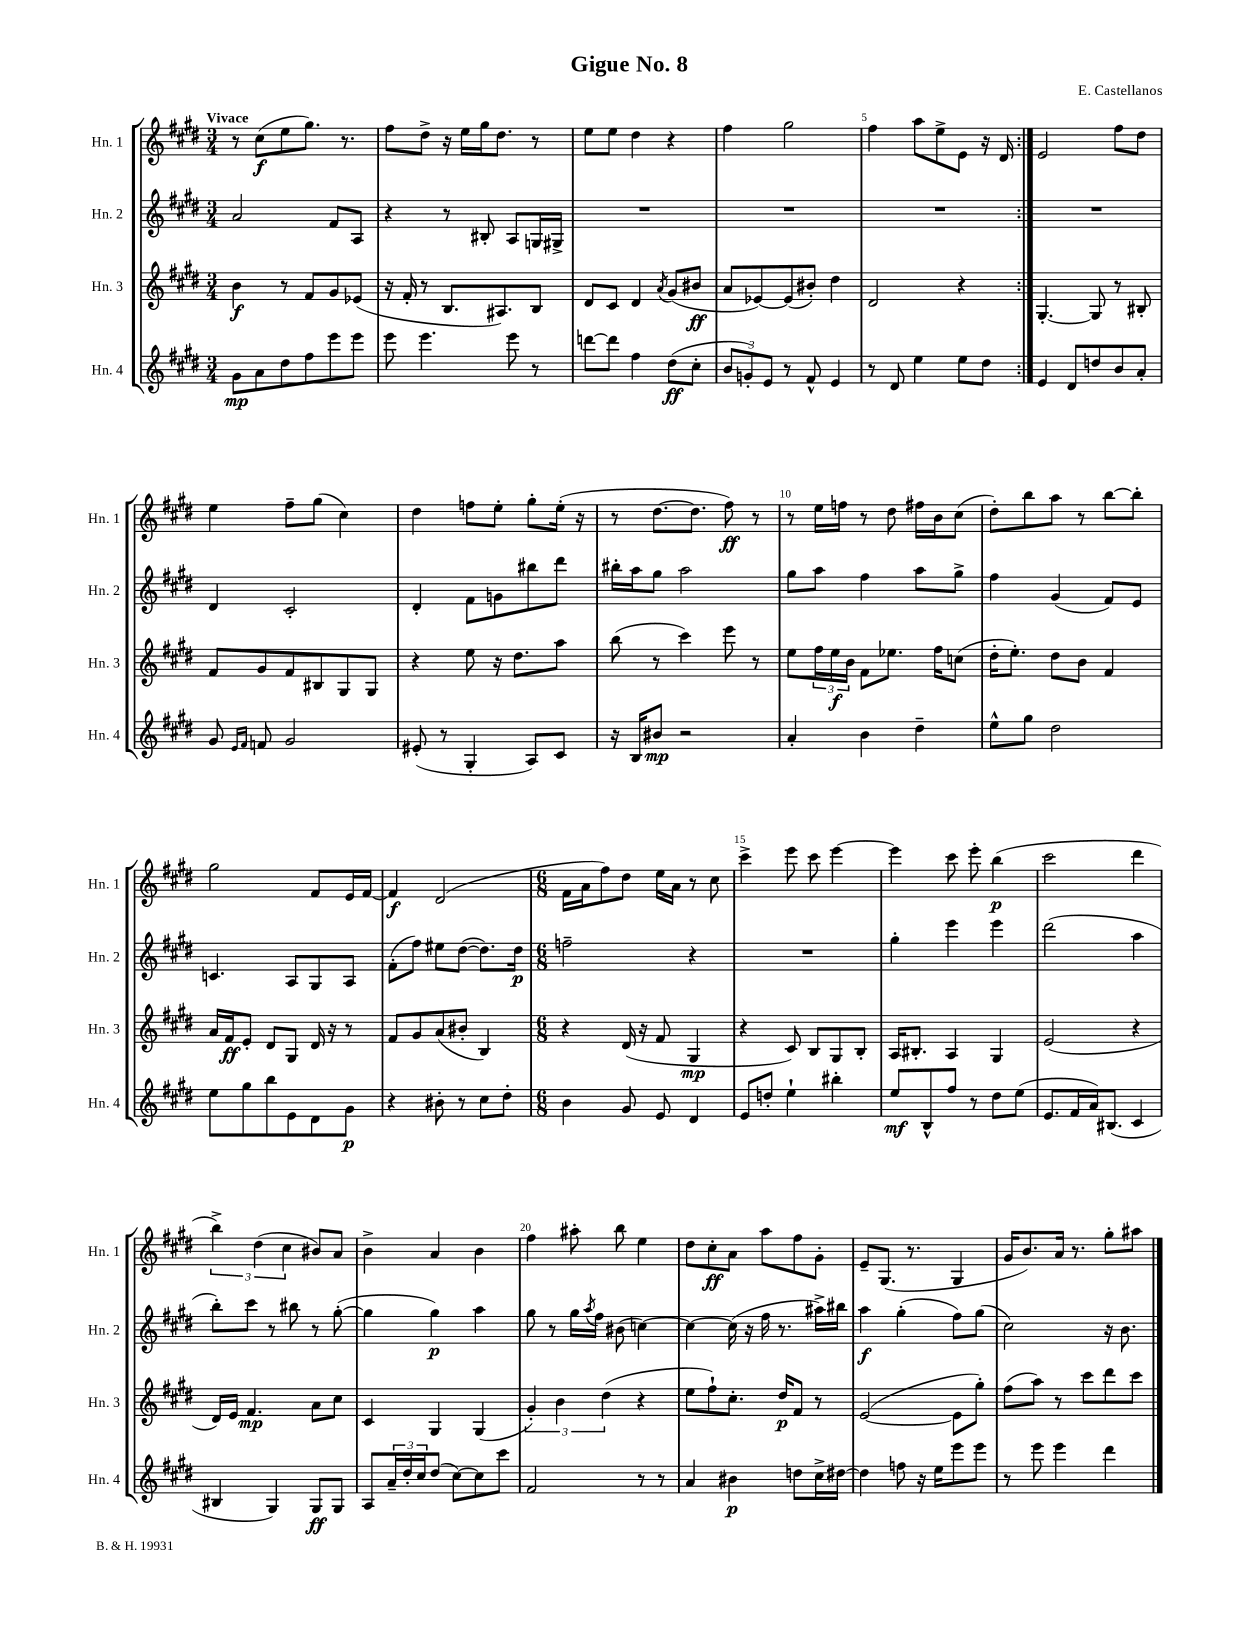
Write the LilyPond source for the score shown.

\header { title = "Gigue No. 8" composer = "E. Castellanos" }
<<
\new StaffGroup <<
\new Staff = "s0" \with { instrumentName = "Hn. 1" shortInstrumentName = "Hn. 1" } {
    \clef treble \key e \major \numericTimeSignature \time 3/4 \tempo "Vivace"
    \repeat volta 2 { r8 cis''8\f( e''8 gis''8.) r8. |
    fis''8 dis''8-> r16 e''16 gis''16 dis''8. r8 |
    e''8 e''8 dis''4 r4 |
    fis''4 gis''2 |
    fis''4 a''8 e''8-> e'8 r16 dis'16 | }
    e'2 fis''8 dis''8 |
    e''4 fis''8-- gis''8( cis''4) |
    dis''4 f''8 e''8-. gis''8-. e''16-.( r16 |
    r8 dis''8.~ dis''8. fis''8\ff) r8 |
    r8 e''16 f''16 r8 dis''8 fis''16 b'16 cis''8( |
    dis''8-.) b''8 a''8 r8 b''8~ b''8-. |
    gis''2 fis'8 e'16 fis'16~ |
    fis'4\f dis'2( |
    \numericTimeSignature \time 6/8 fis'16 a'16 fis''8) dis''8 e''16 a'16 r8 cis''8 |
    cis'''4-> e'''8 cis'''8 e'''4~ |
    e'''4 cis'''8 e'''8-. b''4\p( |
    cis'''2 dis'''4 |
    \tuplet 3/2 { b''4->) dis''4( cis''4 } bis'8) a'8 |
    b'4-> a'4 b'4 |
    fis''4 ais''8-. b''8 e''4 |
    dis''8 cis''8-.\ff a'8 a''8 fis''8 gis'8-. |
    e'8-- gis8.( r8. gis4 |
    gis'16 b'8.) a'16 r8. gis''8-. ais''8 \bar "|." |
}
\new Staff = "s1" \with { instrumentName = "Hn. 2" shortInstrumentName = "Hn. 2" } {
    \clef treble \key e \major \numericTimeSignature \time 3/4
    \repeat volta 2 { a'2 fis'8 a8 |
    r4 r8 bis8-. a8 g16 gis16-> |
    R2. |
    R2. |
    R2. | }
    R2. |
    dis'4 cis'2-. |
    dis'4-. fis'8 g'8 bis''8 dis'''8 |
    bis''16-. a''16 gis''8 a''2 |
    gis''8 a''8 fis''4 a''8 gis''8-> |
    fis''4 gis'4( fis'8) e'8 |
    c'4. a8 gis8 a8 |
    fis'8-.( fis''8) eis''8 dis''8~( dis''8.) dis''16\p |
    \numericTimeSignature \time 6/8 f''2-- r4 |
    R2. |
    gis''4-. e'''4 e'''4 |
    dis'''2( a''4 |
    b''8-.) cis'''8 r8 bis''8 r8 gis''8~-.( |
    gis''4 gis''4\p) a''4 |
    gis''8 r8 gis''16 \acciaccatura { a''8 } fis''16 bis'8( c''4~) |
    c''4~ c''16( r16 fis''16 r8. ais''16->) bis''16 |
    a''4\f gis''4-.( fis''8) gis''8( |
    cis''2) r16 b'8. \bar "|." |
}
\new Staff = "s2" \with { instrumentName = "Hn. 3" shortInstrumentName = "Hn. 3" } {
    \clef treble \key e \major \numericTimeSignature \time 3/4
    \repeat volta 2 { b'4\f r8 fis'8 gis'8 ees'8( |
    r16 fis'16-. r8 b8. ais8.) b8 |
    dis'8 cis'8 dis'4 \acciaccatura { a'8 } gis'8( bis'8\ff |
    a'8 ees'8~) ees'8( bis'8-.) dis''4 |
    dis'2 r4 | }
    gis4.~-. gis8 r8 bis8-. |
    fis'8 gis'8 fis'8 bis8 gis8 gis8 |
    r4 e''8 r16 dis''8. a''8 |
    b''8( r8 cis'''4) e'''8 r8 |
    e''8 \tuplet 3/2 { fis''16 e''16\f b'16 } fis'8 ees''8. fis''16 c''8( |
    dis''16-. e''8.-.) dis''8 b'8 fis'4 |
    a'16 fis'16\ff e'8-. dis'8 gis8 dis'16 r16 r8 |
    fis'8 gis'8 a'8( bis'8-. b4) |
    \numericTimeSignature \time 6/8 r4 dis'16( r16 fis'8 gis4\mp |
    r4 cis'8) b8 gis8 b8-. |
    a16 bis8.-. a4 gis4 |
    e'2( r4 |
    dis'16) e'16 fis'4.\mp a'8 cis''8 |
    cis'4 gis4 gis4( |
    \tuplet 3/2 { gis'4-.) b'4 dis''4( } r4 |
    e''8 fis''8-!) cis''8.-. dis''16\p fis'8 r8 |
    e'2~( e'8 gis''8-.) |
    fis''8( a''8) r8 cis'''8 dis'''8 cis'''8 \bar "|." |
}
\new Staff = "s3" \with { instrumentName = "Hn. 4" shortInstrumentName = "Hn. 4" } {
    \clef treble \key e \major \numericTimeSignature \time 3/4
    \repeat volta 2 { gis'8\mp a'8 dis''8 fis''8 e'''8 e'''8 |
    e'''8 e'''4. e'''8 r8 |
    d'''8~ d'''8 fis''4 dis''8\ff( cis''8-. |
    \tuplet 3/2 { b'8 g'8-.) e'8 } r8 fis'8-^ e'4 |
    r8 dis'8 e''4 e''8 dis''8 | }
    e'4 dis'8 d''8 b'8 a'8-. |
    gis'8 \grace { e'16 fis'16 } f'8 gis'2 |
    eis'8-.( r8 gis4-. a8) cis'8 |
    r16 b16 bis'8\mp r2 |
    a'4-. b'4 dis''4-- |
    e''8-^ gis''8 dis''2 |
    e''8 gis''8 b''8 e'8 dis'8 gis'8\p |
    r4 bis'8-. r8 cis''8 dis''8-. |
    \numericTimeSignature \time 6/8 b'4 gis'8 e'8 dis'4 |
    e'8 d''8-. e''4-! bis''4-. |
    e''8\mf b8-^ fis''8 r8 dis''8 e''8( |
    e'8. fis'16 a'16) bis8.( cis'4 |
    bis4 gis4) gis8\ff gis8 |
    a8 \tuplet 3/2 { a'16-- dis''16-. cis''16 } dis''8( cis''8~) cis''8 cis'''8 |
    fis'2 r8 r8 |
    a'4 bis'4\p d''8 cis''16-> dis''16~ |
    dis''4 f''8 r16 e''16 e'''8 e'''8 |
    r8 e'''8 e'''4 dis'''4 \bar "|." |
}
>>
>>
\layout { \context { \Score \override BarNumber.break-visibility = ##(#f #t #t) barNumberVisibility = #(every-nth-bar-number-visible 5) } }
